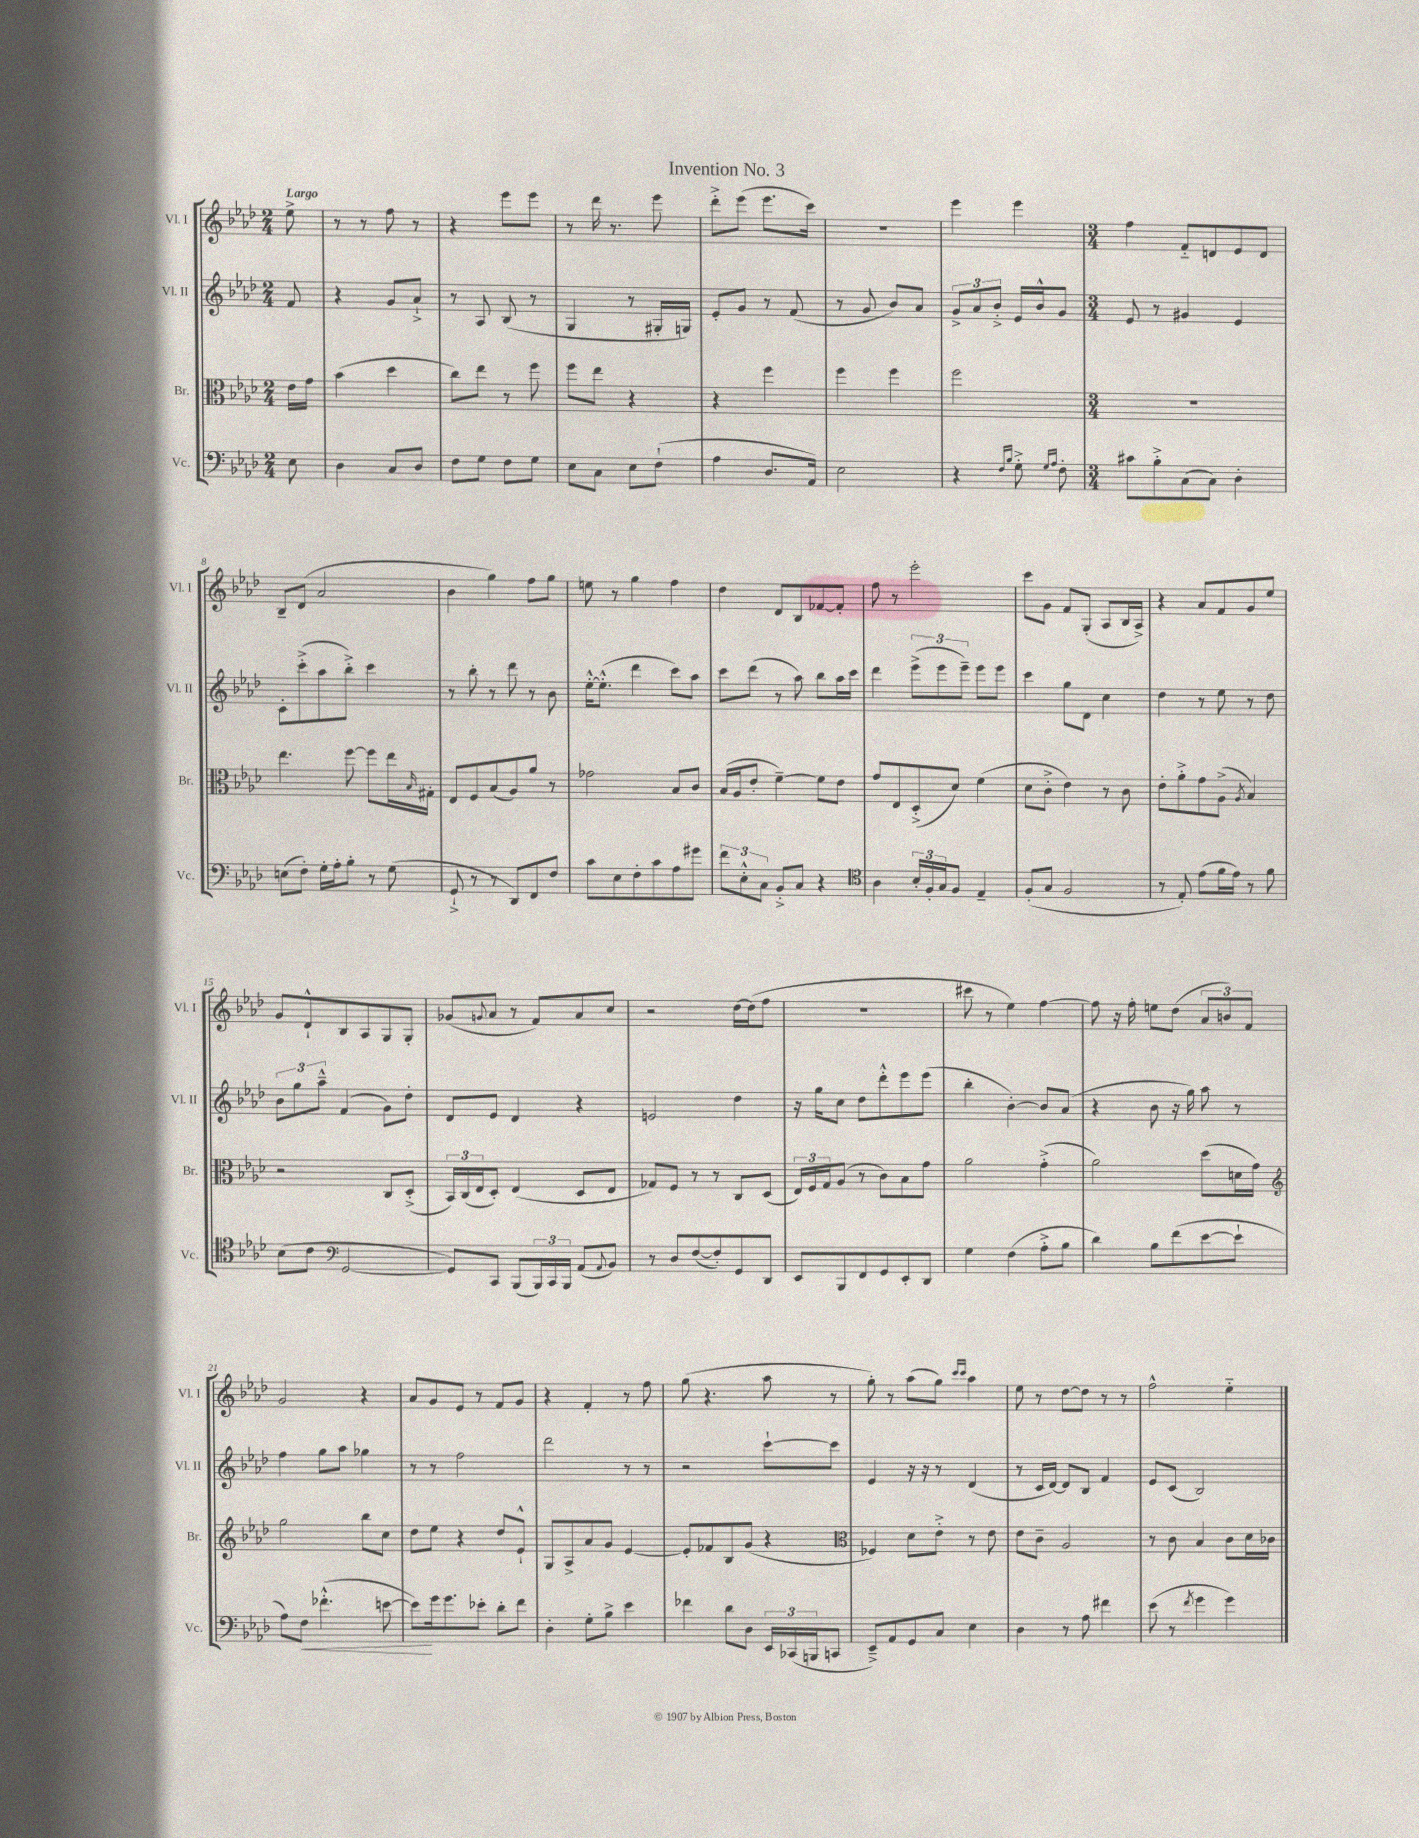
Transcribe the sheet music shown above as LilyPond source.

\header { title = "Invention No. 3" }
<<
\new StaffGroup <<
\new Staff = "s0" \with { instrumentName = "Vl. I" shortInstrumentName = "Vl. I" } {
    \clef treble \key aes \major \numericTimeSignature \time 2/4 \partial 8 \tempo "Largo"
    ees''8-> |
    r8 r8 f''8 r8 |
    r4 ees'''8 ees'''8 |
    r8 des'''16 r8. ees'''8 |
    des'''8-.-> ees'''8( ees'''8. c'''16) |
    R2 |
    ees'''4 ees'''4 |
    \numericTimeSignature \time 3/4 f''4 f'8-_ d'8 ees'8 d'8 |
    bes8-- des'8( aes'2 |
    bes'4 g''4) f''8 g''8 |
    e''8 r8 g''4 f''4 |
    des''4 des'8 bes8 fes'8~ fes'8-. |
    f''8 r8 ees'''2-. |
    c'''8 g'8 f'8 g8-.( aes8 bes16 aes16->) |
    r4 aes'8 f'8 g'8 ees''8 |
    g'8 des'8-!-^ bes8 aes8 g8 g8-. |
    ges'8( \appoggiatura { g'8 } aes'8 r8 f'8) aes'8 c''8 |
    r2 des''16~ des''16( f''8 |
    R2. |
    cis'''8 r8 ees''4) f''4~ |
    f''8 r16 f''16-. e''8 des''8( \tuplet 3/2 { aes'8 b'8) f'8 } |
    g'2 r4 |
    aes'8 g'8 ees'8 r8 f'8 g'8 |
    r4 f'4-. r8 f''8 |
    g''8( r4. aes''8 r8 |
    g''8-.) r8 aes''8( g''8) \grace { c'''16 c'''16 } aes''4 |
    ees''8 r8 des''8~ des''8 r8 r8 |
    f''2-^ ees''4-_ \bar "|." |
}
\new Staff = "s1" \with { instrumentName = "Vl. II" shortInstrumentName = "Vl. II" } {
    \clef treble \key aes \major \numericTimeSignature \time 2/4 \partial 8
    f'8 |
    r4 g'8 aes'8-!-> |
    r8 aes8 bes8( r8 |
    g4 r8 gis16-. g16) |
    ees'8-. g'8 r8 f'8( |
    r8 g'8 bes'8) aes'8 |
    \tuplet 3/2 { g'8-> aes'8 bes'8-.-> } ees'16 bes'16-^ g'8 |
    \numericTimeSignature \time 3/4 ees'8 r8 gis'4 ees'4 |
    c'8-. c'''8-.->( aes''8 bes''8-.->) c'''4 |
    r8 bes''8-. r8 des'''8 r8 bes'8 |
    ees''16~-.-^ ees''8.-.-^( des'''4 c'''8) aes''8 |
    c'''8 des'''8( r8 aes''8) bes''8 aes''16 c'''16 |
    des'''4 \tuplet 3/2 { ees'''8->( ees'''8 ees'''8--) } ees'''8 ees'''8 |
    c'''4 g''8 des'8 c''4 |
    des''4 r8 ees''8 r8 des''8 |
    \tuplet 3/2 { bes'8 g''8 aes''8---^ } f'4( g'8) des''8-. |
    des'8 ees'8 des'4 r4 |
    e'2 des''4 |
    r16 g''16 c''8 des''8 des'''8-.-^ ees'''8 ees'''8( |
    bes''4-. bes'4~-.) bes'8 aes'8( |
    r4 bes'8 r16 g''16) aes''8 r8 |
    f''4 g''8 aes''8 ges''4 |
    r8 r8 f''2 |
    des'''2 r8 r8 |
    r2 c'''8~-! c'''8 |
    ees'4 r16 r16 r8 des'4( |
    r8 c'16 des'16~) des'8 bes8 f'4 |
    ees'8 c'8( bes2) \bar "|." |
}
\new Staff = "s2" \with { instrumentName = "Br." shortInstrumentName = "Br." } {
    \clef alto \key aes \major \numericTimeSignature \time 2/4 \partial 8
    ees'16 g'16 |
    bes'4( des''4 |
    c''8) ees''8 r8 f''8 |
    f''8 ees''8 r4 |
    r4 f''4 |
    f''4 f''4 |
    f''2 |
    \numericTimeSignature \time 3/4 R2. |
    ees''4. f''8~ f''8 ees''16 \grace { bes16 } gis16-. |
    ees8 f8 bes8( aes8) aes'8 r8 |
    ges'2 bes8 c'8 |
    bes16( aes16 ees'8-. f'4~--) f'8 ees'8 |
    g'8 ees8 des8-.->( des'8) f'4( |
    des'8 c'8-.-> ees'4) r8 c'8 |
    ees'8-. aes'8-.-> g'8 aes8->( \acciaccatura { aes8 } bes4) |
    r2 c8 des8-.->( |
    \tuplet 3/2 { bes,16) c16( ees16 } des8-.) ees4( des8 ees8 |
    ges8) f8 r8 r8 c8 des8( |
    \tuplet 3/2 { ees16) f16 g16 } aes8( r8 c'8) bes8 g'8 |
    aes'2 g'4-.->( |
    aes'2) des''8( d'16 g'16) |
    \clef treble g''2 bes''8 c''8 |
    des''8 ees''8 r4 des''8 ees'8-!-^ |
    g8 aes8-> aes'8 g'8 ees'4~ |
    ees'8-. fes'8 bes8 g'8( r4 |
    \clef alto fes4) des'8 ees'8-.-> r8 ees'8 |
    ees'8 c'8-- aes2 |
    r8 c'8 bes4 c'8 des'16 ces'16 \bar "|." |
}
\new Staff = "s3" \with { instrumentName = "Vc." shortInstrumentName = "Vc." } {
    \clef bass \key aes \major \numericTimeSignature \time 2/4 \partial 8
    ees8 |
    des4 c8 des8 |
    f8 g8 f8 g8 |
    ees8 c8 ees8 f8-!( |
    aes4 des8. aes,16) |
    ees2 |
    r4 \grace { f16 bes16 } g8-.-> \grace { g16 aes16 } f8-. |
    \numericTimeSignature \time 3/4 cis'8 bes8-.-> c8( c8) des4-. |
    e8( f8-.) g16-. aes16-. bes8-. r8 g8( |
    g,8-!-> r8 r8 des,8) f,8 f8 |
    c'8 ees8 f8-. c'8 aes8 gis'8 |
    \tuplet 3/2 { f'8 ees8-.-^ c8 } bes,8-.-> c8 r4 |
    \clef tenor aes4 \tuplet 3/2 { bes16-. f16-. g16 } f8 ees4-- |
    f8-.( g8 f2 |
    r8 ees8-.) ees'8( f'16 ees'16) r8 f'8 |
    bes8( c'8 \clef bass g,2~ |
    g,8) c,8 bes,,8( \tuplet 3/2 { bes,,16) c,16 bes,,16 } aes,8( \appoggiatura { aes,8 } bes,8) |
    r8 des8 f8~( f8-.) g,8 des,8 |
    ees,8 bes,,8 f,8 g,8 ees,8-. des,8 |
    g4 f4( aes8-.-> bes8 |
    des'4) bes8 f'8( ees'8~ ees'8-! |
    aes8) f8\< fes'4.-.-^( e'8~ |
    e'8\!) g'16 g'8. ees'8-. des'8-. f'8 |
    des4-. g8-. bes8-> ees'4 |
    fes'4 des'8 des8 \tuplet 3/2 { ees,16 ces,16( b,,16 } c,8 |
    ees,8--->) aes,8 g,8 c8 ees4 |
    des4 r8 aes8 fis'4 |
    ees'8( r8 \acciaccatura { f'8 } g'4 g'4) \bar "|." |
}
>>
>>
